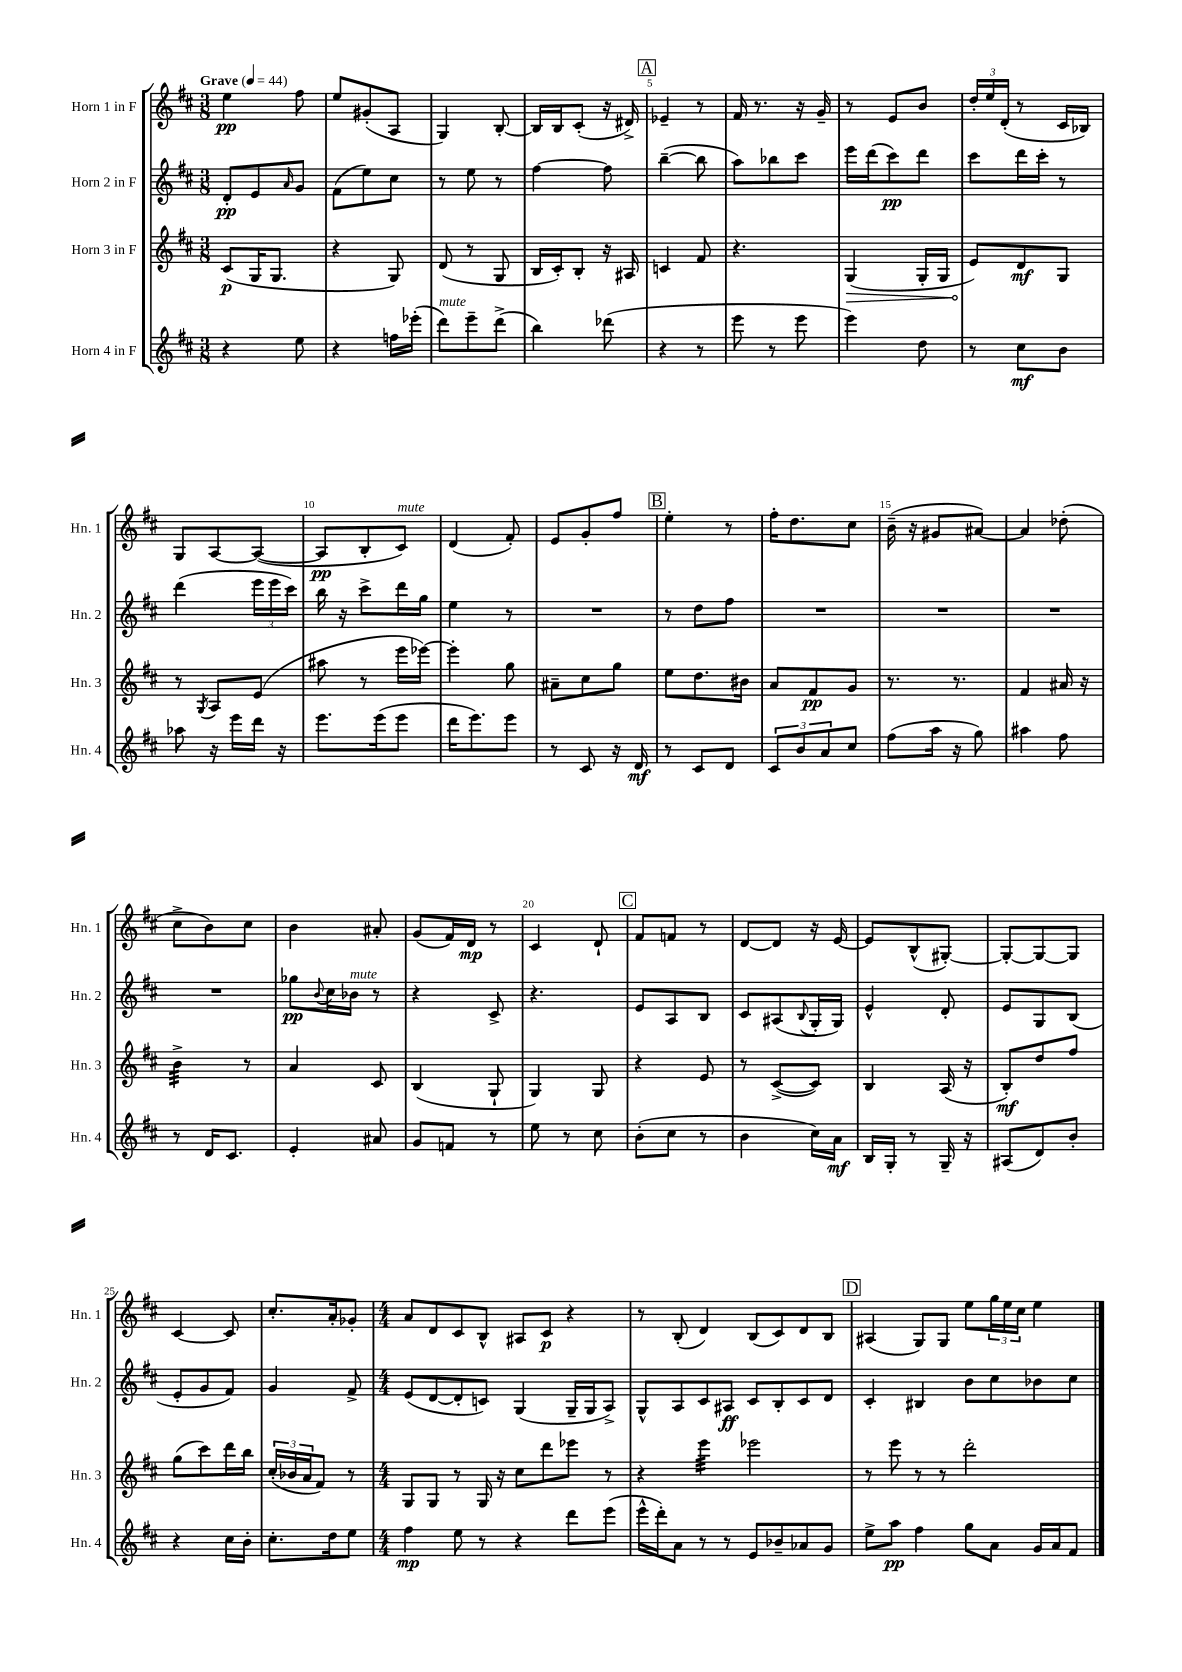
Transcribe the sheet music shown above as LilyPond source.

<<
\new StaffGroup <<
\new Staff = "s0" \with { instrumentName = "Horn 1 in F" shortInstrumentName = "Hn. 1" } {
    \clef treble \key d \major \numericTimeSignature \time 3/8 \tempo "Grave" 4 = 44
    e''4\pp fis''8 |
    e''8 gis'8-.( a8 |
    g4) b8~-. |
    b16 b16 cis'8-.( r16 dis'16->) |
    \mark \markup { \box "A" } ees'4-- r8 |
    fis'16 r8. r16 g'16-- |
    r8 e'8 b'8 |
    \tuplet 3/2 { d''16-. e''16 d'16-.( } r8 cis'16 bes16) |
    g8 a8~ a8~( |
    a8\pp b8-. cis'8^\markup { \italic "mute" }) |
    d'4( fis'8-.) |
    e'8 g'8-. fis''8 |
    \mark \markup { \box "B" } e''4-. r8 |
    fis''16-. d''8. cis''8 |
    b'16--( r16 gis'8 ais'8~) |
    ais'4 des''8-.( |
    cis''8-> b'8) cis''8 |
    b'4 ais'8-. |
    g'8( fis'16) d'16\mp r8 |
    cis'4 d'8-! |
    \mark \markup { \box "C" } fis'8 f'8 r8 |
    d'8~ d'8 r16 e'16~ |
    e'8 b8-^( gis8~-.) |
    gis8~-. gis8~ gis8 |
    cis'4~ cis'8 |
    cis''8.-. a'16-. ges'8-. |
    \numericTimeSignature \time 4/4 a'8 d'8 cis'8 b8-^ ais8 cis'8\p r4 |
    r8 b8-.( d'4) b8( cis'8) d'8 b8 |
    \mark \markup { \box "D" } ais4( g8) g8 e''8 \tuplet 3/2 { g''16 e''16 cis''16 } e''4 \bar "|." |
}
\new Staff = "s1" \with { instrumentName = "Horn 2 in F" shortInstrumentName = "Hn. 2" } {
    \clef treble \key d \major \numericTimeSignature \time 3/8
    d'8-.\pp e'8 \grace { a'16 } g'8 |
    fis'8( e''8) cis''8 |
    r8 e''8 r8 |
    fis''4~ fis''8 |
    \mark \markup { \box "A" } b''4~--( b''8 |
    a''8) bes''8 cis'''8 |
    e'''16 d'''16( cis'''8\pp) d'''8 |
    cis'''8 d'''16 cis'''16-. r8 |
    d'''4( \tuplet 3/2 { e'''16 e'''16 cis'''16) } |
    b''16 r16 cis'''8-> d'''16 g''16 |
    e''4 r8 |
    R4. |
    \mark \markup { \box "B" } r8 d''8 fis''8 |
    R4. |
    R4. |
    R4. |
    R4. |
    ges''8\pp \appoggiatura { b'8 } cis''16 bes'16^\markup { \italic "mute" } r8 |
    r4 cis'8-> |
    r4. |
    \mark \markup { \box "C" } e'8 a8 b8 |
    cis'8 ais8( \appoggiatura { b8 } g16-. g16) |
    e'4-^ d'8-. |
    e'8 g8 b8( |
    e'8-. g'8 fis'8) |
    g'4 fis'8-> |
    \numericTimeSignature \time 4/4 e'8( d'8~ d'8-. c'8) g4( g16-- g16 a8->) |
    g8-^ a8 cis'8 ais8\ff cis'8 b8-. cis'8 d'8 |
    \mark \markup { \box "D" } cis'4-. bis4 b'8 cis''8 bes'8 cis''8 \bar "|." |
}
\new Staff = "s2" \with { instrumentName = "Horn 3 in F" shortInstrumentName = "Hn. 3" } {
    \clef treble \key d \major \numericTimeSignature \time 3/8
    cis'8\p( g16 g8. |
    r4 g8) |
    d'8( r8 g8 |
    b16 cis'16-.) b8-. r16 ais16 |
    \mark \markup { \box "A" } c'4 fis'8 |
    r4. |
    \once \override Hairpin.circled-tip = ##t g4\>( g16-. g16 |
    e'8\!) d'8\mf g8 |
    r8 \acciaccatura { g8 } a8 e'8( |
    ais''8 r8 e'''16 ees'''16~) |
    ees'''4-. g''8 |
    ais'8-- cis''8 g''8 |
    \mark \markup { \box "B" } e''8 d''8. bis'16 |
    a'8 fis'8\pp g'8 |
    r8. r8. |
    fis'4 ais'16 r16 |
    b'4:32-> r8 |
    a'4 cis'8 |
    b4( g8-! |
    g4) g8 |
    \mark \markup { \box "C" } r4 e'8 |
    r8 cis'8~->( cis'8) |
    b4 a16( r16 |
    b8-.\mf) d''8 fis''8 |
    g''8( cis'''8) d'''16 b''16 |
    \tuplet 3/2 { cis''16-.( bes'16 a'16 } fis'8) r8 |
    \numericTimeSignature \time 4/4 g8 g8 r8 g16 r16 cis''8 d'''8 ees'''8 r8 |
    r4 e'''4:32 ees'''2 |
    \mark \markup { \box "D" } r8 e'''8 r8 r8 d'''2-. \bar "|." |
}
\new Staff = "s3" \with { instrumentName = "Horn 4 in F" shortInstrumentName = "Hn. 4" } {
    \clef treble \key d \major \numericTimeSignature \time 3/8
    r4 e''8 |
    r4 f''16 ees'''16-.( |
    d'''8^\markup { \italic "mute" }) e'''8-- d'''8->( |
    b''4) des'''8( |
    \mark \markup { \box "A" } r4 r8 |
    e'''8 r8 e'''8 |
    e'''4) d''8 |
    r8 cis''8\mf b'8 |
    aes''8 r16 e'''16 d'''16 r16 |
    e'''8. e'''16( e'''8 |
    d'''16 e'''8.) e'''8 |
    r8 cis'8 r16 d'16\mf |
    \mark \markup { \box "B" } r8 cis'8 d'8 |
    \tuplet 3/2 { cis'8 b'8 a'8 } cis''8 |
    fis''8( a''16 r16 g''8) |
    ais''4 fis''8 |
    r8 d'16 cis'8. |
    e'4-. ais'8 |
    g'8 f'8 r8 |
    e''8 r8 cis''8 |
    \mark \markup { \box "C" } b'8-.( cis''8 r8 |
    b'4 cis''16) a'16\mf |
    b16 g16-. r8 g16-- r16 |
    ais8( d'8) b'8-. |
    r4 cis''16 b'16-. |
    cis''8.-. d''16 e''8 |
    \numericTimeSignature \time 4/4 fis''4\mp e''8 r8 r4 d'''8 e'''8( |
    e'''16-^ d'''16-.) a'8 r8 r8 e'8 bes'8-- aes'8 g'8 |
    \mark \markup { \box "D" } e''8-> a''8\pp fis''4 g''8 a'8 g'16 a'16 fis'8 \bar "|." |
}
>>
>>
\layout { \context { \Score \override BarNumber.break-visibility = ##(#f #t #t) barNumberVisibility = #(every-nth-bar-number-visible 5) } }
